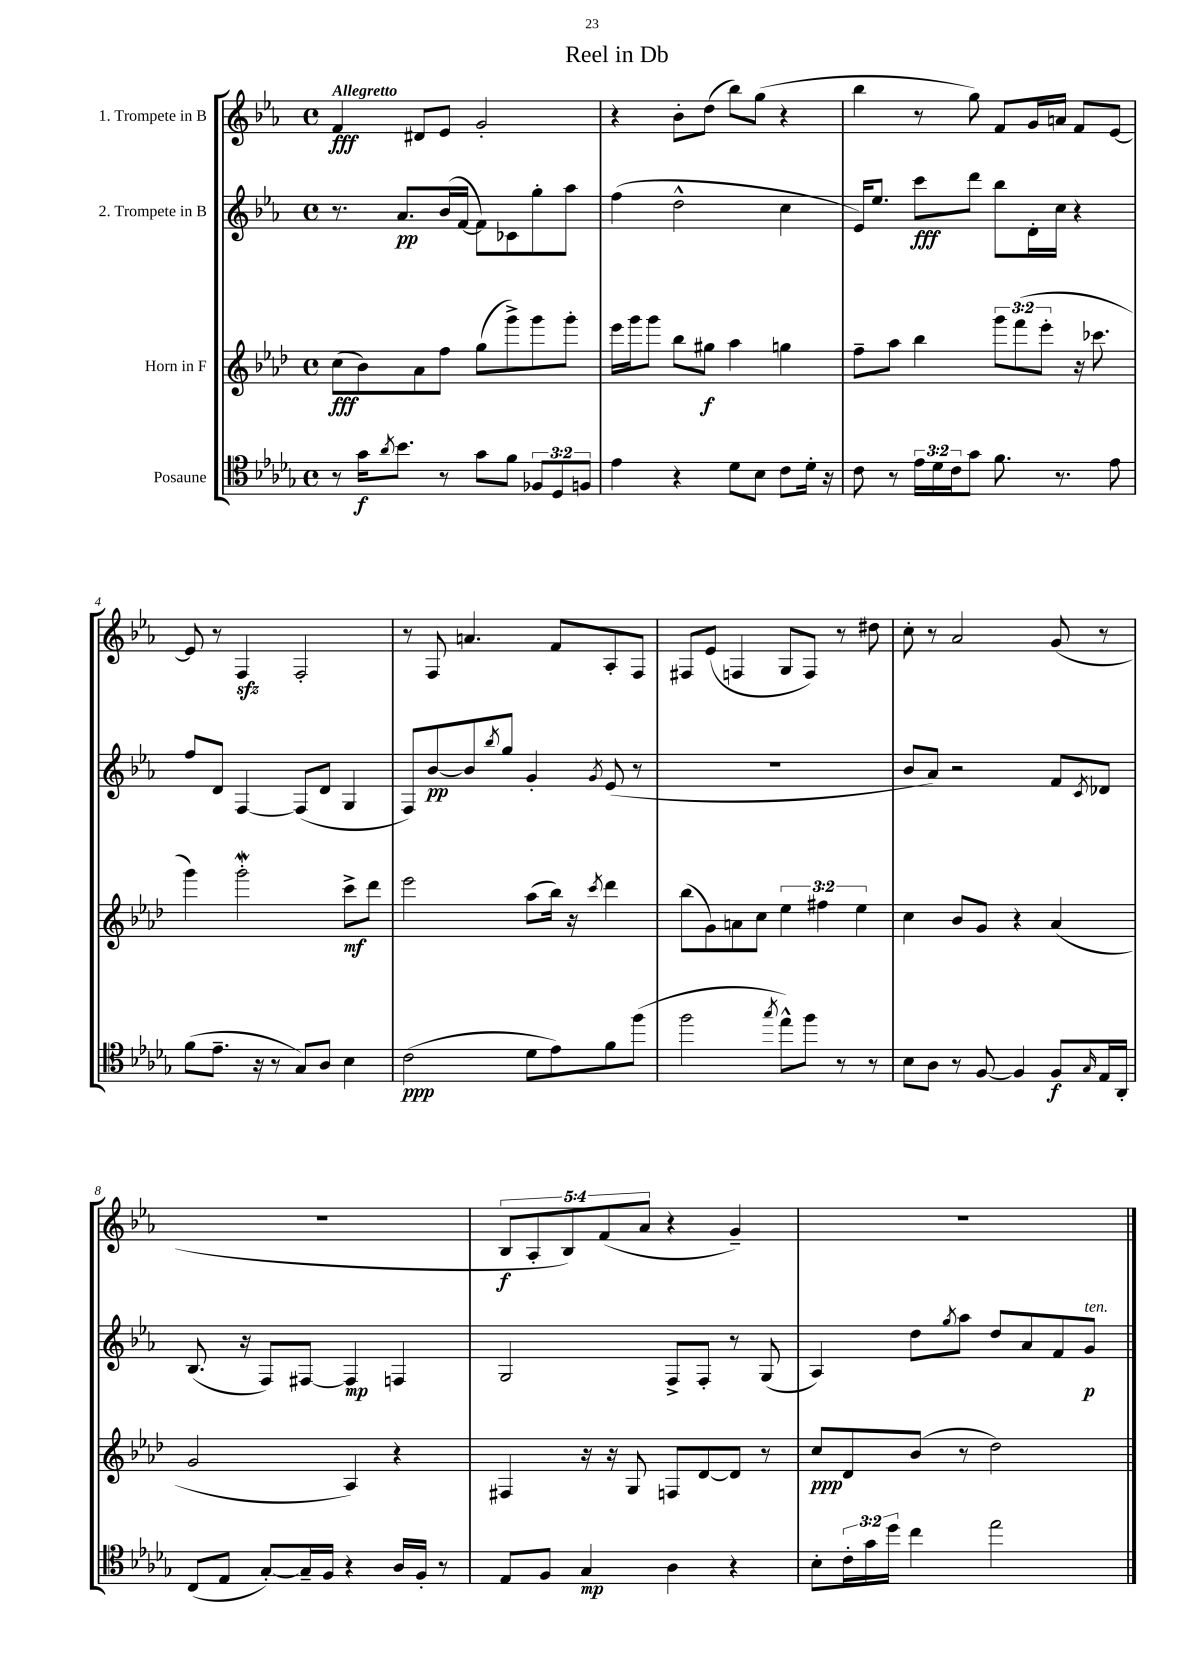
\header { title = "Reel in Db" }
<<
\new StaffGroup <<
\new Staff = "s0" \with { instrumentName = "1. Trompete in B" } {
    \clef treble \key ees \major \defaultTimeSignature \time 4/4 \override Staff.TupletNumber.text = #tuplet-number::calc-fraction-text \tempo "Allegretto"
    f'4\fff dis'8 ees'8 g'2-. |
    r4 bes'8-. d''8( bes''8) g''8( r4 |
    bes''4 r8 g''8) f'8 g'16 a'16 f'8 ees'8~ |
    ees'8 r8 f4\sfz f2-. |
    r8 f8 a'4. f'8 aes8-. f8 |
    fis8 ees'8( f4 g8 f8) r8 dis''8 |
    c''8-. r8 aes'2 g'8( r8 |
    R1 |
    \tuplet 5/4 { bes8\f aes8-. bes8) f'8( aes'8 } r4 g'4--) |
    R1 \bar "|." |
}
\new Staff = "s1" \with { instrumentName = "2. Trompete in B" } {
    \clef treble \key ees \major \defaultTimeSignature \time 4/4
    r8. aes'8.\pp bes'16( f'16~ f'8) ces'8 g''8-. aes''8 |
    f''4( d''2-^ c''4 |
    ees'16) ees''8. c'''8\fff d'''8 bes''8 d'16-. c''16 r4 |
    f''8 d'8 f4~ f8( d'8 g4 |
    f8) bes'8~\pp bes'8 \acciaccatura { bes''8 } g''8 g'4-. \acciaccatura { g'8 } ees'8( r8 |
    R1 |
    bes'8 aes'8) r2 f'8 \acciaccatura { c'8 } des'8 |
    bes8.( r16 f8) fis8~ fis4\mp f4 |
    g2 f8-> f8-. r8 g8( |
    aes4) d''8 \acciaccatura { g''8 } aes''8 d''8 aes'8 f'8 g'8\p^\markup { \italic "ten." } \bar "|." |
}
\new Staff = "s2" \with { instrumentName = "Horn in F" } {
    \clef treble \key aes \major \defaultTimeSignature \time 4/4 \override Staff.TupletNumber.text = #tuplet-number::calc-fraction-text
    c''8\fff( bes'8) aes'8 f''8 g''8( g'''8->) g'''8 g'''8-. |
    ees'''16 g'''16 g'''8 bes''8 gis''8\f aes''4 g''4 |
    f''8-- aes''8 bes''4 \tuplet 3/2 { g'''8 f'''8( ees'''8-. } r16 ces'''8. |
    g'''4) g'''2-.\mordent c'''8->\mf des'''8 |
    ees'''2 aes''8( bes''16) r16 \acciaccatura { c'''8 } des'''4 |
    bes''8( g'8) a'8 c''8 \tuplet 3/2 { ees''4 fis''4 ees''4 } |
    c''4 bes'8 g'8 r4 aes'4( |
    g'2 aes4) r4 |
    fis4 r16 r16 g8 f8 des'8~ des'8 r8 |
    c''8\ppp des'8 bes'8( r8 des''2) \bar "|." |
}
\new Staff = "s3" \with { instrumentName = "Posaune" } {
    \clef tenor \key des \major \defaultTimeSignature \time 4/4 \override Staff.TupletNumber.text = #tuplet-number::calc-fraction-text
    r8 ges'16\f \acciaccatura { aes'8 } bes'8. r8 ges'8 f'8 \tuplet 3/2 { fes8 des8 f8 } |
    ees'4 r4 des'8 bes8 c'8 des'16-. r16 |
    c'8 r8 \tuplet 3/2 { ees'16 des'16 c'16 } ges'8 f'8. r8. ees'8 |
    f'8( ees'8.-- r16 r8 ges8) aes8 bes4 |
    c'2\ppp( des'8 ees'8) f'8 f''8( |
    f''2 \acciaccatura { ges''8 } ees''8-^) f''8 r8 r8 |
    bes8 aes8 r8 f8~ f4 f8\f \grace { ges16 } ees16 aes,16-. |
    c8( ees8 ges8~-.) ges16-- f16 r4 aes16 f16-. r8 |
    ees8 f8 ges4\mp aes4 r4 |
    bes8-. \tuplet 3/2 { c'16-. ges'16 des''16 } c''4 ees''2 \bar "|." |
}
>>
>>
